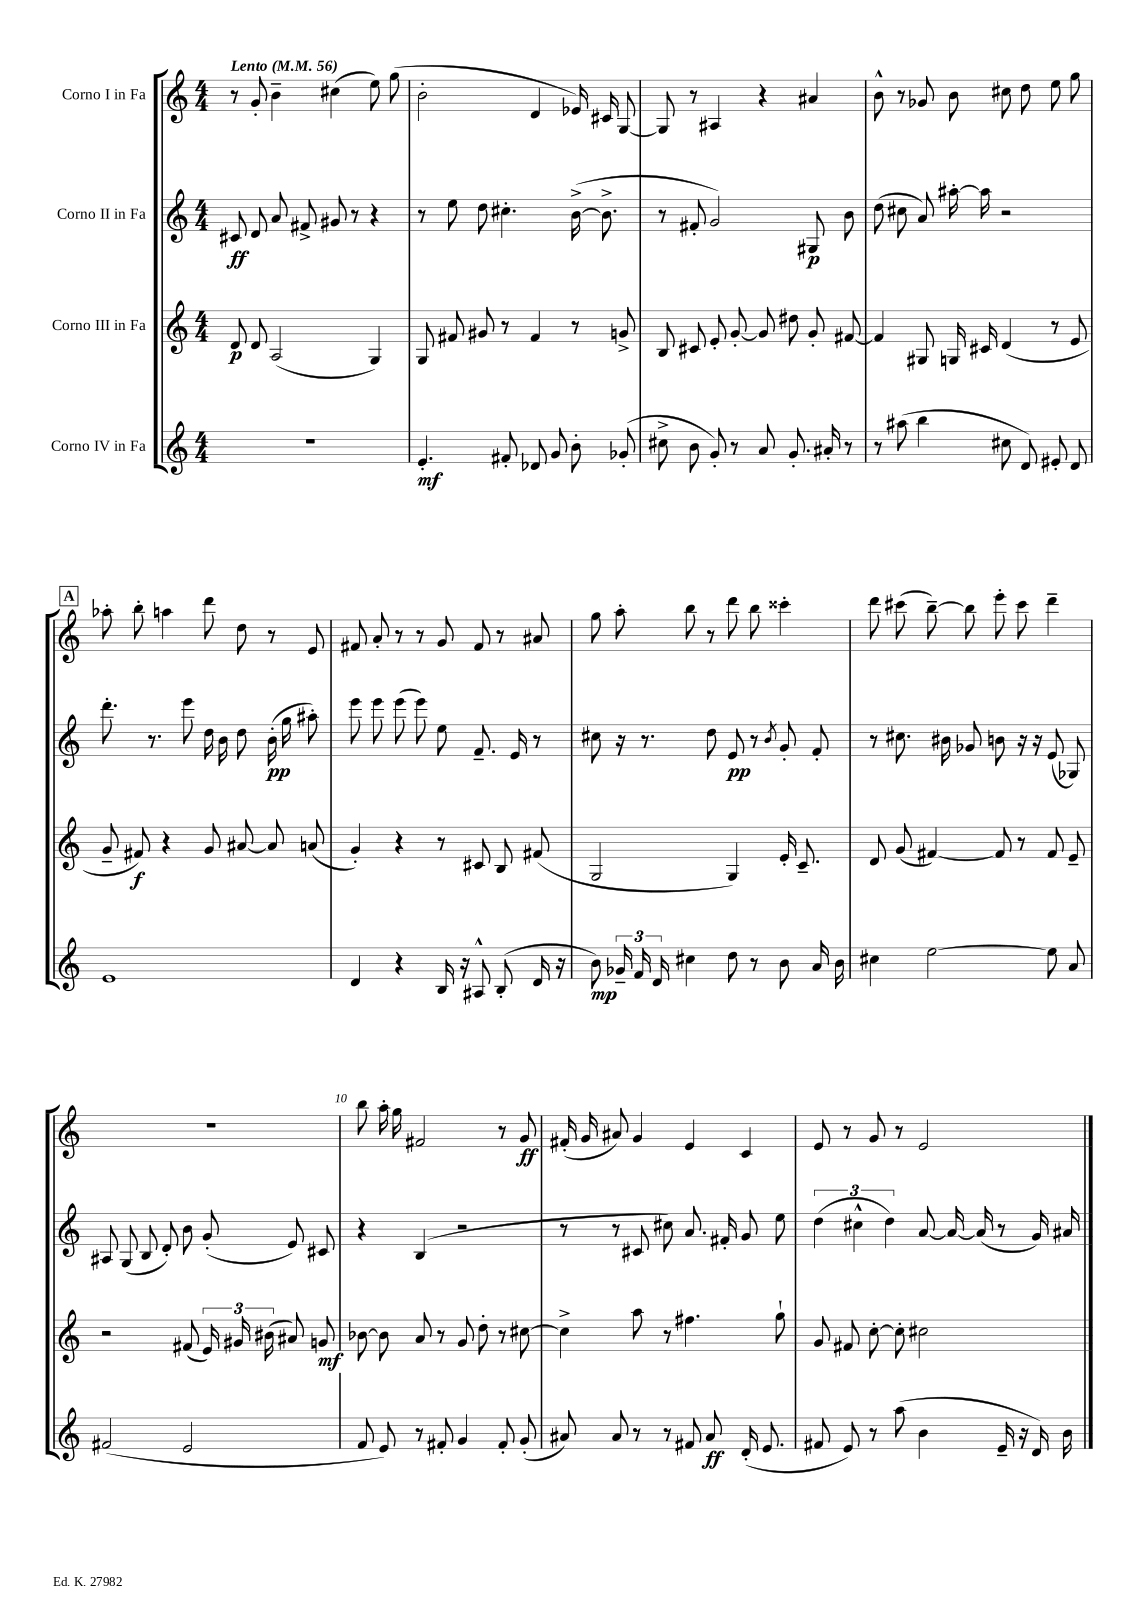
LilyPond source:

<<
\new StaffGroup <<
\new Staff = "s0" \with { instrumentName = "Corno I in Fa" } {
    \clef treble \key c \major \numericTimeSignature \time 4/4 \tempo "Lento" 4 = 56
    \autoBeamOff r8 g'8-. b'4-- cis''4( e''8) g''8( |
    b'2-. d'4 ees'16) cis'16 g8~ |
    g8 r8 ais4 r4 ais'4 |
    b'8-^ r8 ges'8 b'8 cis''8 d''8 e''8 g''8 |
    \mark \markup { \box "A" } aes''8-. b''8-. a''4 d'''8 d''8 r8 e'8 |
    fis'8 a'8-. r8 r8 g'8 fis'8 r8 ais'8 |
    g''8 a''8-. b''8 r8 d'''8 b''8 cisis'''4-. |
    d'''8 cis'''8( b''8~--) b''8 e'''8-. cis'''8 d'''4-- |
    r1 |
    b''8 a''16-. g''16 fis'2 r8 g'8\ff |
    fis'16-.( g'16 ais'8) g'4 e'4 c'4 |
    e'8 r8 g'8 r8 e'2 \bar "|." |
}
\new Staff = "s1" \with { instrumentName = "Corno II in Fa" } {
    \clef treble \key c \major \numericTimeSignature \time 4/4
    \autoBeamOff cis'8\ff d'8 a'8 fis'8-> gis'8 r8 r4 |
    r8 e''8 d''8 cis''4.-. b'16~->( b'8.-> |
    r8 fis'8-. g'2) gis8\p b'8 |
    d''8( cis''8 a'8) ais''16~-. ais''16 r2 |
    \mark \markup { \box "A" } d'''8.-. r8. e'''8 d''16 b'16 d''8 b'16-.\pp( g''16 ais''8-.) |
    e'''8 e'''8 e'''8( e'''8) e''8 f'8.-- e'16 r8 |
    cis''8 r16 r8. d''8 e'8\pp r8 \acciaccatura { b'8 } g'8-. f'8-. |
    r8 cis''8. bis'16 ges'8 b'8 r16 r16 e'8( ges8) |
    ais8 g8( b8 d'8-.) b'8 g'8-.( e'8) cis'8 |
    r4 b4( r2 |
    r8 r8 cis'8 cis''8) a'8. fis'16-. g'8 e''8 |
    \tuplet 3/2 { d''4( cis''4-^ d''4) } a'8~ a'16~ a'16( r8 g'16) ais'16 \bar "|." |
}
\new Staff = "s2" \with { instrumentName = "Corno III in Fa" } {
    \clef treble \key c \major \numericTimeSignature \time 4/4
    \autoBeamOff d'8\p d'8 a2( g4) |
    g8 fis'8 gis'8 r8 fis'4 r8 g'8-> |
    b8 cis'8 e'8-. g'8~-. g'8 dis''8 g'8-. fis'8~ |
    fis'4 gis8 g16 cis'16 d'4( r8 e'8 |
    \mark \markup { \box "A" } g'8-- fis'8\f) r4 g'8 ais'8~ ais'8 a'8( |
    g'4-.) r4 r8 cis'8 b8 fis'8( |
    g2 g4) e'16-. c'8.-- |
    d'8 g'8( fis'4~) fis'8 r8 fis'8 e'8-- |
    r2 fis'8( \tuplet 3/2 { e'16) gis'16 bis'16( } ais'8) g'8\mf |
    bes'8~ bes'8 a'8 r8 g'8 d''8-. r8 cis''8~ |
    cis''4-> a''8 r8 fis''4. g''8-! |
    g'8 fis'8 c''8~-. c''8-. cis''2 \bar "|." |
}
\new Staff = "s3" \with { instrumentName = "Corno IV in Fa" } {
    \clef treble \key c \major \numericTimeSignature \time 4/4
    \autoBeamOff r1 |
    e'4.-.\mf fis'8-. des'8 g'8 b'8-. ges'8-.( |
    cis''8-> b'8 g'8-.) r8 a'8 g'8.-. ais'16-. r8 |
    r8 ais''8( b''4 cis''8 d'8) eis'8-. d'8 |
    \mark \markup { \box "A" } e'1 |
    d'4 r4 b16 r16 ais8-^ b8-.( d'16 r16 |
    b'8\mp) \tuplet 3/2 { ges'16-- f'16 d'16 } cis''4 d''8 r8 b'8 a'16 b'16 |
    cis''4 e''2~ e''8 a'8 |
    fis'2( e'2 |
    f'8 e'8) r8 fis'8-. g'4 fis'8-. g'8-.( |
    ais'8) ais'8 r8 r8 fis'8 ais'8\ff d'16-.( e'8. |
    fis'8 e'8) r8 a''8( b'4 e'16-- r16 d'16) b'16 \bar "|." |
}
>>
>>
\layout { \context { \Score \override BarNumber.break-visibility = ##(#f #t #t) barNumberVisibility = #(every-nth-bar-number-visible 5) } }
